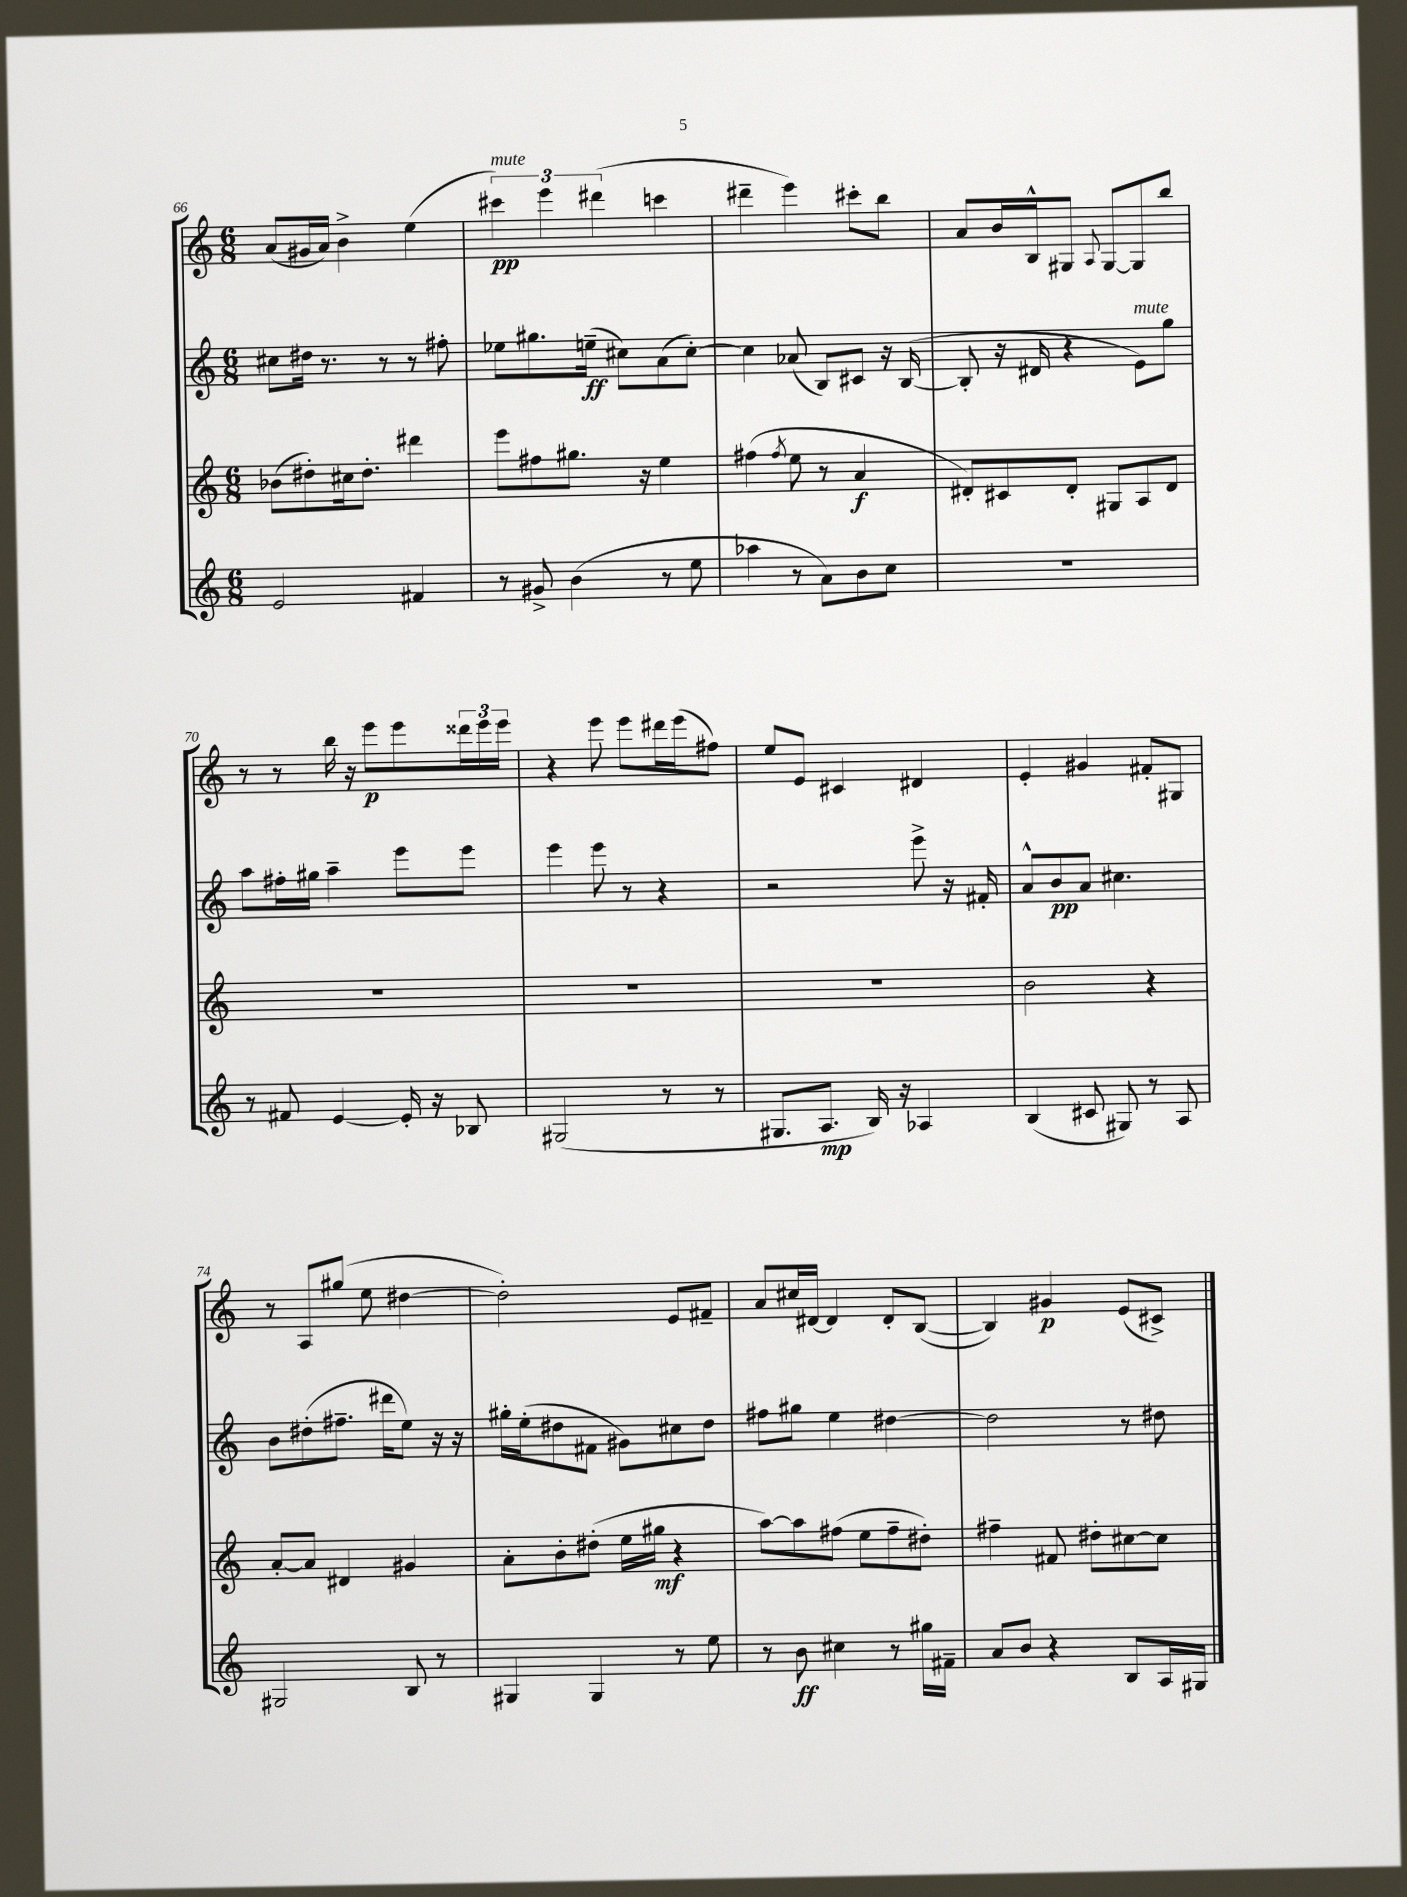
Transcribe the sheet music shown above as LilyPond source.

<<
\new StaffGroup <<
\new Staff = "s0" {
    \clef treble \key c \major \numericTimeSignature \time 6/8
    a'8( gis'16 a'16) b'4-> e''4( |
    \tuplet 3/2 { cis'''4\pp^\markup { \italic "mute" }) e'''4 dis'''4( } c'''4 |
    dis'''4-- e'''4) cis'''8-. b''8 |
    a'8 b'16 b16-^ gis8 \appoggiatura { a8 } gis8~ gis8 b''8 |
    r8 r8 b''16 r16 e'''8\p e'''8 \tuplet 3/2 { disis'''16 e'''16 e'''16 } |
    r4 e'''8 e'''8 dis'''16 e'''16( fis''8) |
    e''8 e'8 cis'4 dis'4 |
    e'4-. gis'4 fis'8-. gis8 |
    r8 a8 gis''8( e''8 dis''4~ |
    dis''2-.) e'8 fis'8-- |
    a'8 cis''16 dis'16~ dis'4 dis'8-. b8~( |
    b4) gis'4\p e'8( cis'8->) \bar "|." |
}
\new Staff = "s1" {
    \clef treble \key c \major \numericTimeSignature \time 6/8
    cis''8 dis''16 r8. r8 r8 fis''8-. |
    ees''8 gis''8. e''16--\ff( cis''8) a'8( cis''8~-.) |
    cis''4 aes'8( b8) cis'8 r16 b16~( |
    b8-. r16 dis'16 r4 e'8^\markup { \italic "mute" }) g''8 |
    a''8 fis''16-. gis''16 a''4-- e'''8 e'''8 |
    e'''4 e'''8 r8 r4 |
    r2 e'''8-> r16 fis'16-. |
    a'8-^ b'8\pp a'8 cis''4. |
    b'8 dis''8-.( fis''8.-- dis'''16 e''8) r16 r16 |
    gis''16-. e''16-.( dis''8 fis'8 gis'8) cis''8 dis''8 |
    fis''8 gis''8 e''4 dis''4~ |
    dis''2 r8 dis''8 \bar "|." |
}
\new Staff = "s2" {
    \clef treble \key c \major \numericTimeSignature \time 6/8
    bes'8( dis''8-.) cis''16 dis''8.-. dis'''4 |
    e'''8 fis''8 gis''8. r16 e''4 |
    fis''4( \acciaccatura { fis''8 } e''8 r8 a'4\f |
    dis'8-.) cis'8 dis'8-. gis8 a8 dis'8 |
    R2. |
    R2. |
    R2. |
    b'2 r4 |
    a'8~-. a'8 dis'4 gis'4 |
    a'8-. b'8-. dis''8-.( e''16 gis''16\mf r4 |
    a''8~) a''8 fis''8( e''8 fis''8-- dis''8-.) |
    fis''4-- fis'8 dis''8-. cis''8~ cis''8 \bar "|." |
}
\new Staff = "s3" {
    \clef treble \key c \major \numericTimeSignature \time 6/8
    e'2 fis'4 |
    r8 gis'8-> b'4( r8 e''8 |
    aes''4 r8 a'8) b'8 c''8 |
    R2. |
    r8 fis'8 e'4~ e'16-. r16 bes8 |
    gis2( r8 r8 |
    gis8. a8.\mp b16) r16 aes4 |
    b4( cis'8 gis8) r8 a8 |
    gis2 b8 r8 |
    gis4 gis4 r8 e''8 |
    r8 b'8\ff cis''4 r8 gis''16 fis'16-- |
    a'8 b'8 r4 b8 a16 gis16 \bar "|." |
}
>>
>>
\layout { \context { \Score currentBarNumber = #66 } }
